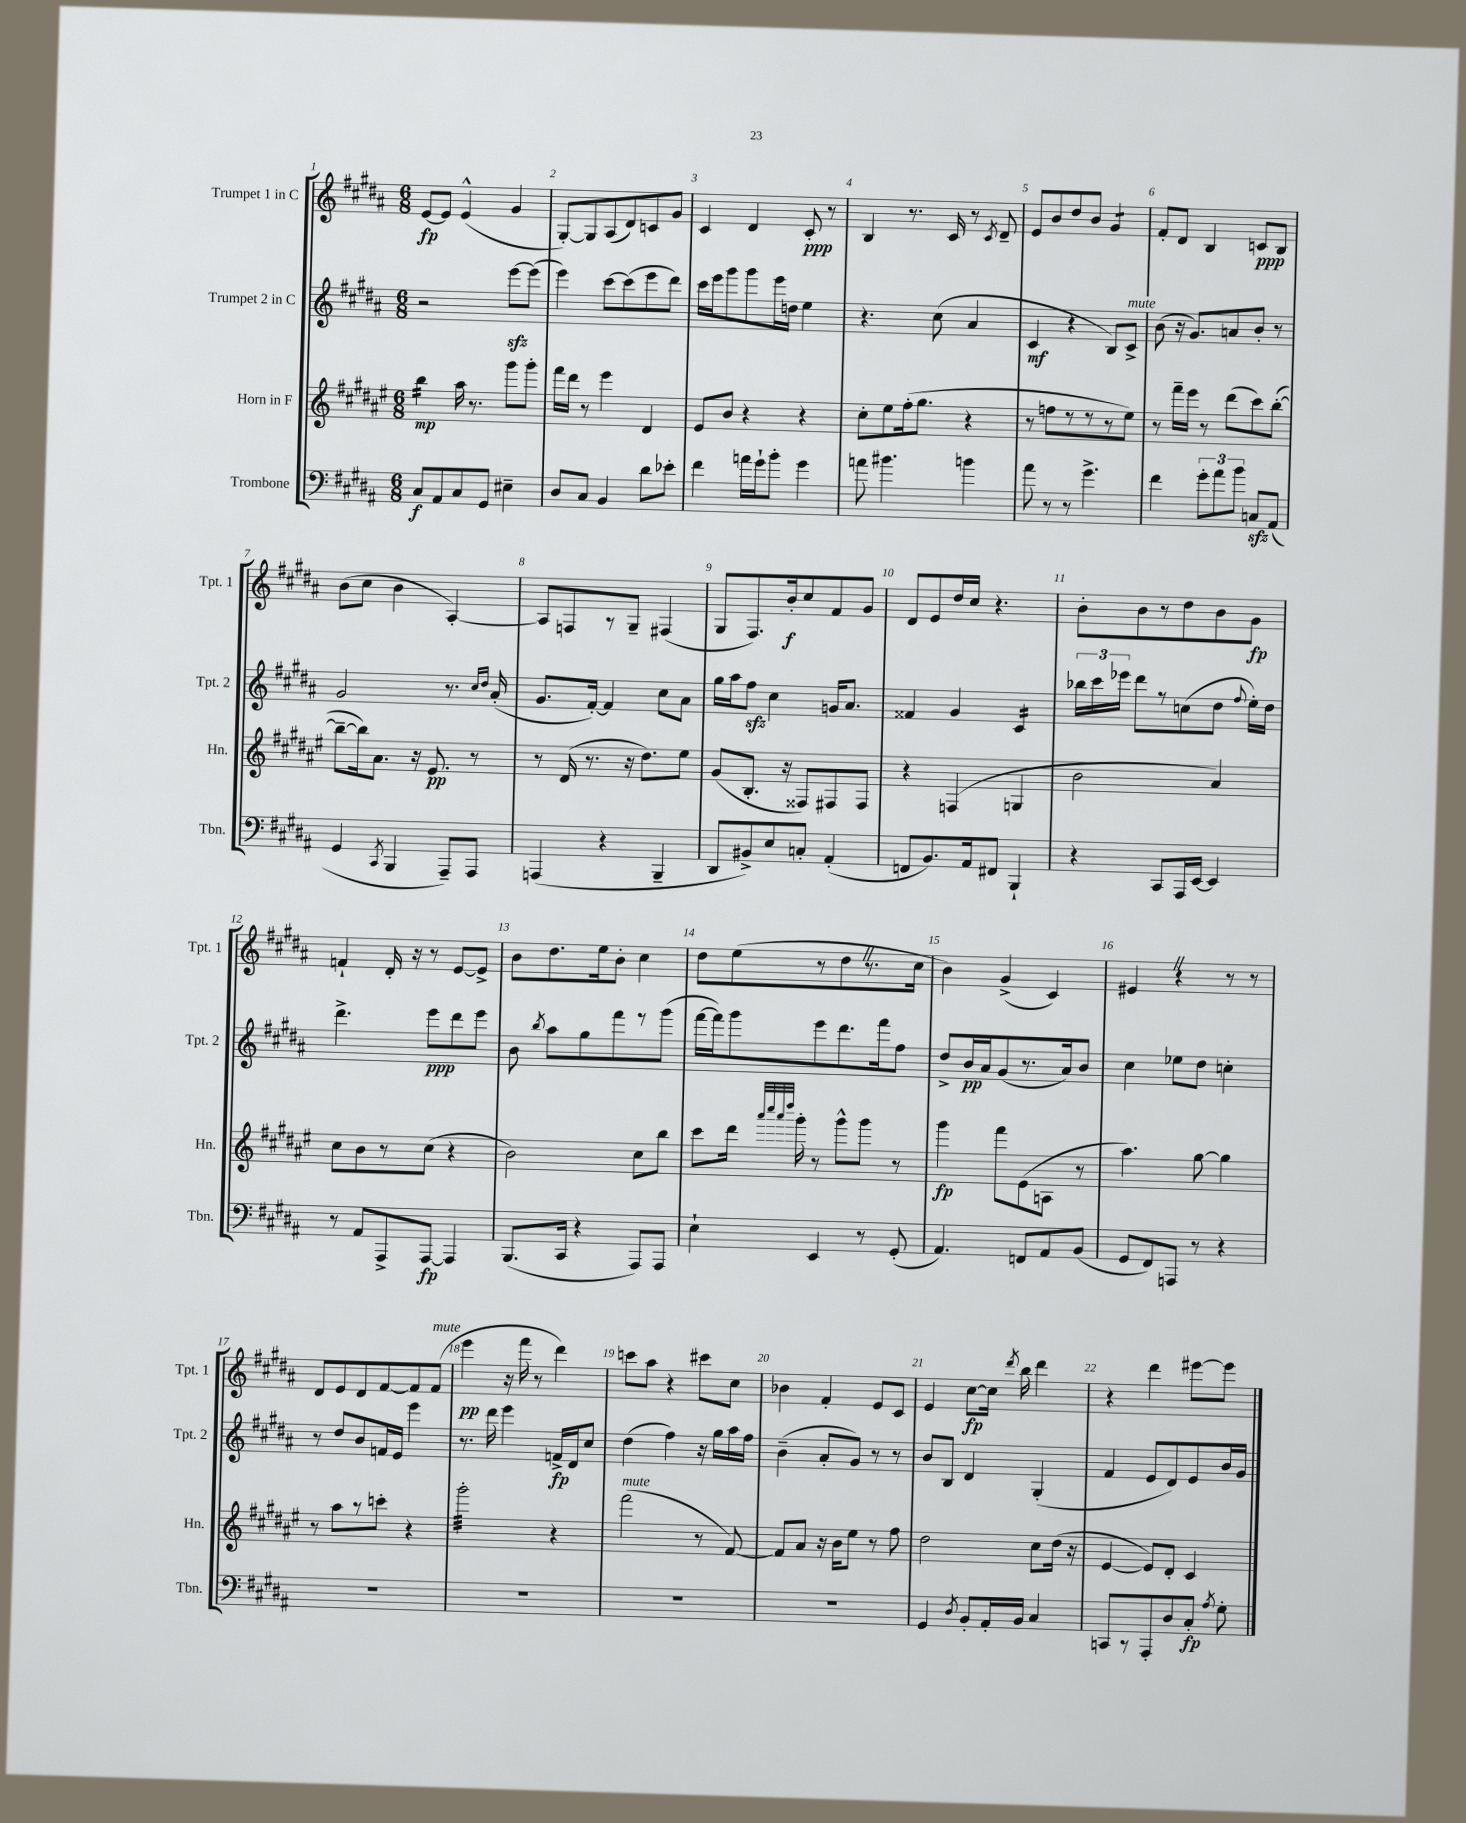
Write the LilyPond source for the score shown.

<<
\new StaffGroup <<
\new Staff = "s0" \with { instrumentName = "Trumpet 1 in C" shortInstrumentName = "Tpt. 1" } {
    \clef treble \key b \major \numericTimeSignature \time 6/8
    \autoBeamOff e'8[~\fp e'8] e'4-^( gis'4 |
    gis8[~-.) gis8 ais8( dis'8) c'8 gis'8] |
    cis'4 dis'4 cis'8-.\ppp r8 |
    b4 r8. cis'16 r8 \acciaccatura { cis'8 } dis'8-- |
    e'8[ b'8 dis''8 b'8] gis'4:8 |
    fis'8[-. dis'8] b4 c'8[\ppp b8] |
    b'8[( cis''8] b'4 ais4~-.) |
    ais8[ f8 r8 gis8]-- fis4( |
    gis8[ fis8.) b'16-.\f cis''8 fis'8 gis'8] |
    dis'8[ e'8 dis''16 cis''16] r4. |
    b'8[-. b'8 r8 dis''8 b'8 gis'8]\fp |
    f'4-! dis'16-. r16 r8 e'8[~ e'8]-> |
    b'8[ dis''8. e''16 b'8]-. cis''4 |
    dis''8[ e''8( r8 dis''8 \once \override BreathingSign.text = \markup { \musicglyph "scripts.caesura.straight" } \breathe r8. cis''16] |
    b'4) gis'4->( cis'4) |
    eis'4 \once \override BreathingSign.text = \markup { \musicglyph "scripts.caesura.straight" } \breathe r4 r8 r8 |
    dis'8[ e'8 dis'8 fis'8~ fis'8 fis'8]^\markup { \italic "mute" }( |
    e'''4\pp r16 fis'''16 r8 dis'''4) |
    c'''8[ ais''8] r4 cis'''8[ cis''8] |
    bes'4 fis'4-. e'8[ cis'8] |
    e'4 cis''8[~\fp cis''16] \acciaccatura { dis'''8 } b''16 dis'''4 |
    r4 dis'''4 eis'''8[~ eis'''8] \bar "|." |
}
\new Staff = "s1" \with { instrumentName = "Trumpet 2 in C" shortInstrumentName = "Tpt. 2" } {
    \clef treble \key b \major \numericTimeSignature \time 6/8
    \autoBeamOff r2 e'''8[~\sfz e'''8]( |
    e'''4) cis'''8[~ cis'''8( e'''8 dis'''8]) |
    cis'''16[ e'''16 gis'''8 gis'''8 e'''16 d''16] e''4 |
    r4. cis''8( ais'4 |
    cis'4\mf r4 b8[) cis'8]->^\markup { \italic "mute" } |
    b'8( r16 gis'8.[) a'8 b'8]-. r8 |
    gis'2 r8. \grace { cis''16[ dis''16] } ais'16-.( |
    gis'8.[ fis'16]~-.) fis'4 cis''8[ ais'8] |
    gis''16[ ais''16 fis''8]\sfz cis''4 g'16[ ais'8.] |
    fisis'4 gis'4 cis'4:16 |
    \tuplet 3/2 { bes''16[ cis'''16 ees'''16] } dis'''8[ r8 c''8( dis''8] \appoggiatura { fis''8 } e''16[-.) dis''16] |
    dis'''4.-> e'''8[\ppp dis'''8 e'''8] |
    b'8 \acciaccatura { b''8 } ais''8[ gis''8 fis'''8 r8 gis'''8]( |
    fis'''16[~ fis'''16) gis'''8 e'''8 dis'''8. fis'''16 fis''8] |
    dis''8[-> b'16\pp ais'16 gis'8( r8. ais'16) b'8] |
    cis''4 ees''8[ dis''8] c''4-. |
    r8 dis''8[ b'8 f'16 e'16] e'''4 |
    r8. dis'''16 e'''4 f'16[->\fp dis'16 cis''8] |
    dis''4( fis''4) r16 gis''16[ ais''16 fis''16] |
    b'4--( ais'8[-. gis'8]) r8 r8 |
    b'8[ b8] dis'4 gis4-.( |
    fis'4 e'8[ dis'8) e'8 b'16 gis'16] \bar "|." |
}
\new Staff = "s2" \with { instrumentName = "Horn in F" shortInstrumentName = "Hn." } {
    \clef treble \key fis \major \numericTimeSignature \time 6/8
    \autoBeamOff b''4:16\mp ais''16 r8. gis'''8[ gis'''8]-. |
    fis'''16[ dis'''16] r8 eis'''4 dis'4 |
    eis'8[ b'8] r4 r4 |
    cis''8[-. eis''8 fis''16-.( gis''8.] r4 |
    r8 f''8[ r8 r8 r8 eis''8]) |
    r8 fis'''16[-- eis'''16] r8 dis'''8[( cis'''8) b''8]~-.( |
    b''8[~-- b''16) ais'8.] r16 eis'8.\pp r8 |
    r8 dis'16( r8. r16 dis''8.[) eis''8] |
    gis'8[( b8.]-. r16 fisis8[) fis8 fis8] |
    r4 f4( g4 |
    b'2 ais'4) |
    cis''8[ b'8 r8 cis''8]( r4 |
    b'2) cis''8[ b''8] |
    cis'''8[ dis'''16] \grace { ais'''32[ cis''''32 ais'''32 dis''''32] } gis'''16-. r8 gis'''8[-^ gis'''8] r8 |
    gis'''4\fp fis'''8[ eis'8( a8] r8 |
    ais''4.) gis''8~ gis''4 |
    r8 ais''8[ r8 c'''8]-. r4 |
    gis'''2:32-. r4 |
    fis'''2^\markup { \italic "mute" }( r8 fis'8~) |
    fis'8[ ais'8] r16 b'16[ eis''8] r8 fis''8 |
    dis''2 cis''8[ dis''16]( r16 |
    eis'4~ eis'8[) dis'8]-. cis'4 \bar "|." |
}
\new Staff = "s3" \with { instrumentName = "Trombone" shortInstrumentName = "Tbn." } {
    \clef bass \key b \major \numericTimeSignature \time 6/8
    \autoBeamOff cis8[\f ais,8 cis8 gis,8] eis4-- |
    dis8[ cis8] b,4 dis'8[ ees'8]-. |
    fis'4 a'16[ gis'16-! b'8]-. gis'4 |
    a'8 bis'4. b'4 |
    ais'8 r8 r8 gis'4.-> |
    fis'4 \tuplet 3/2 { gis'8[-. ais'8 b'8] } c8[\sfz ais,8]( |
    gis,4 \acciaccatura { cis,8 } b,,4 ais,,8[--) ais,,8] |
    a,,4( r4 b,,4-- |
    dis,8[ bis,8->) e8 c8]-. ais,4-.( |
    f,8[ b,8.) ais,16 fis,8] b,,4-! |
    r4 cis,8[ ais,,16 e,16]~ e,4 |
    r8 ais,8[ ais,,8-> ais,,8]~\fp ais,,4 |
    b,,8.[( cis,16] r4 ais,,8[) ais,,8] |
    e4-! e,4 r8 gis,8-.( |
    ais,4.) f,8[ ais,8 b,8]( |
    gis,8[ fis,8) a,,8] r8 r4 |
    R2. |
    R2. |
    R2. |
    R2. |
    gis,4 \acciaccatura { dis8 } b,8[-. ais,16-. b,16] cis4 |
    c,8[ r8 ais,,8-. dis8 cis8]-.\fp \acciaccatura { ais8 } gis8-. \bar "|." |
}
>>
>>
\layout { \context { \Score \override BarNumber.break-visibility = ##(#f #t #t) barNumberVisibility = #all-bar-numbers-visible } }
